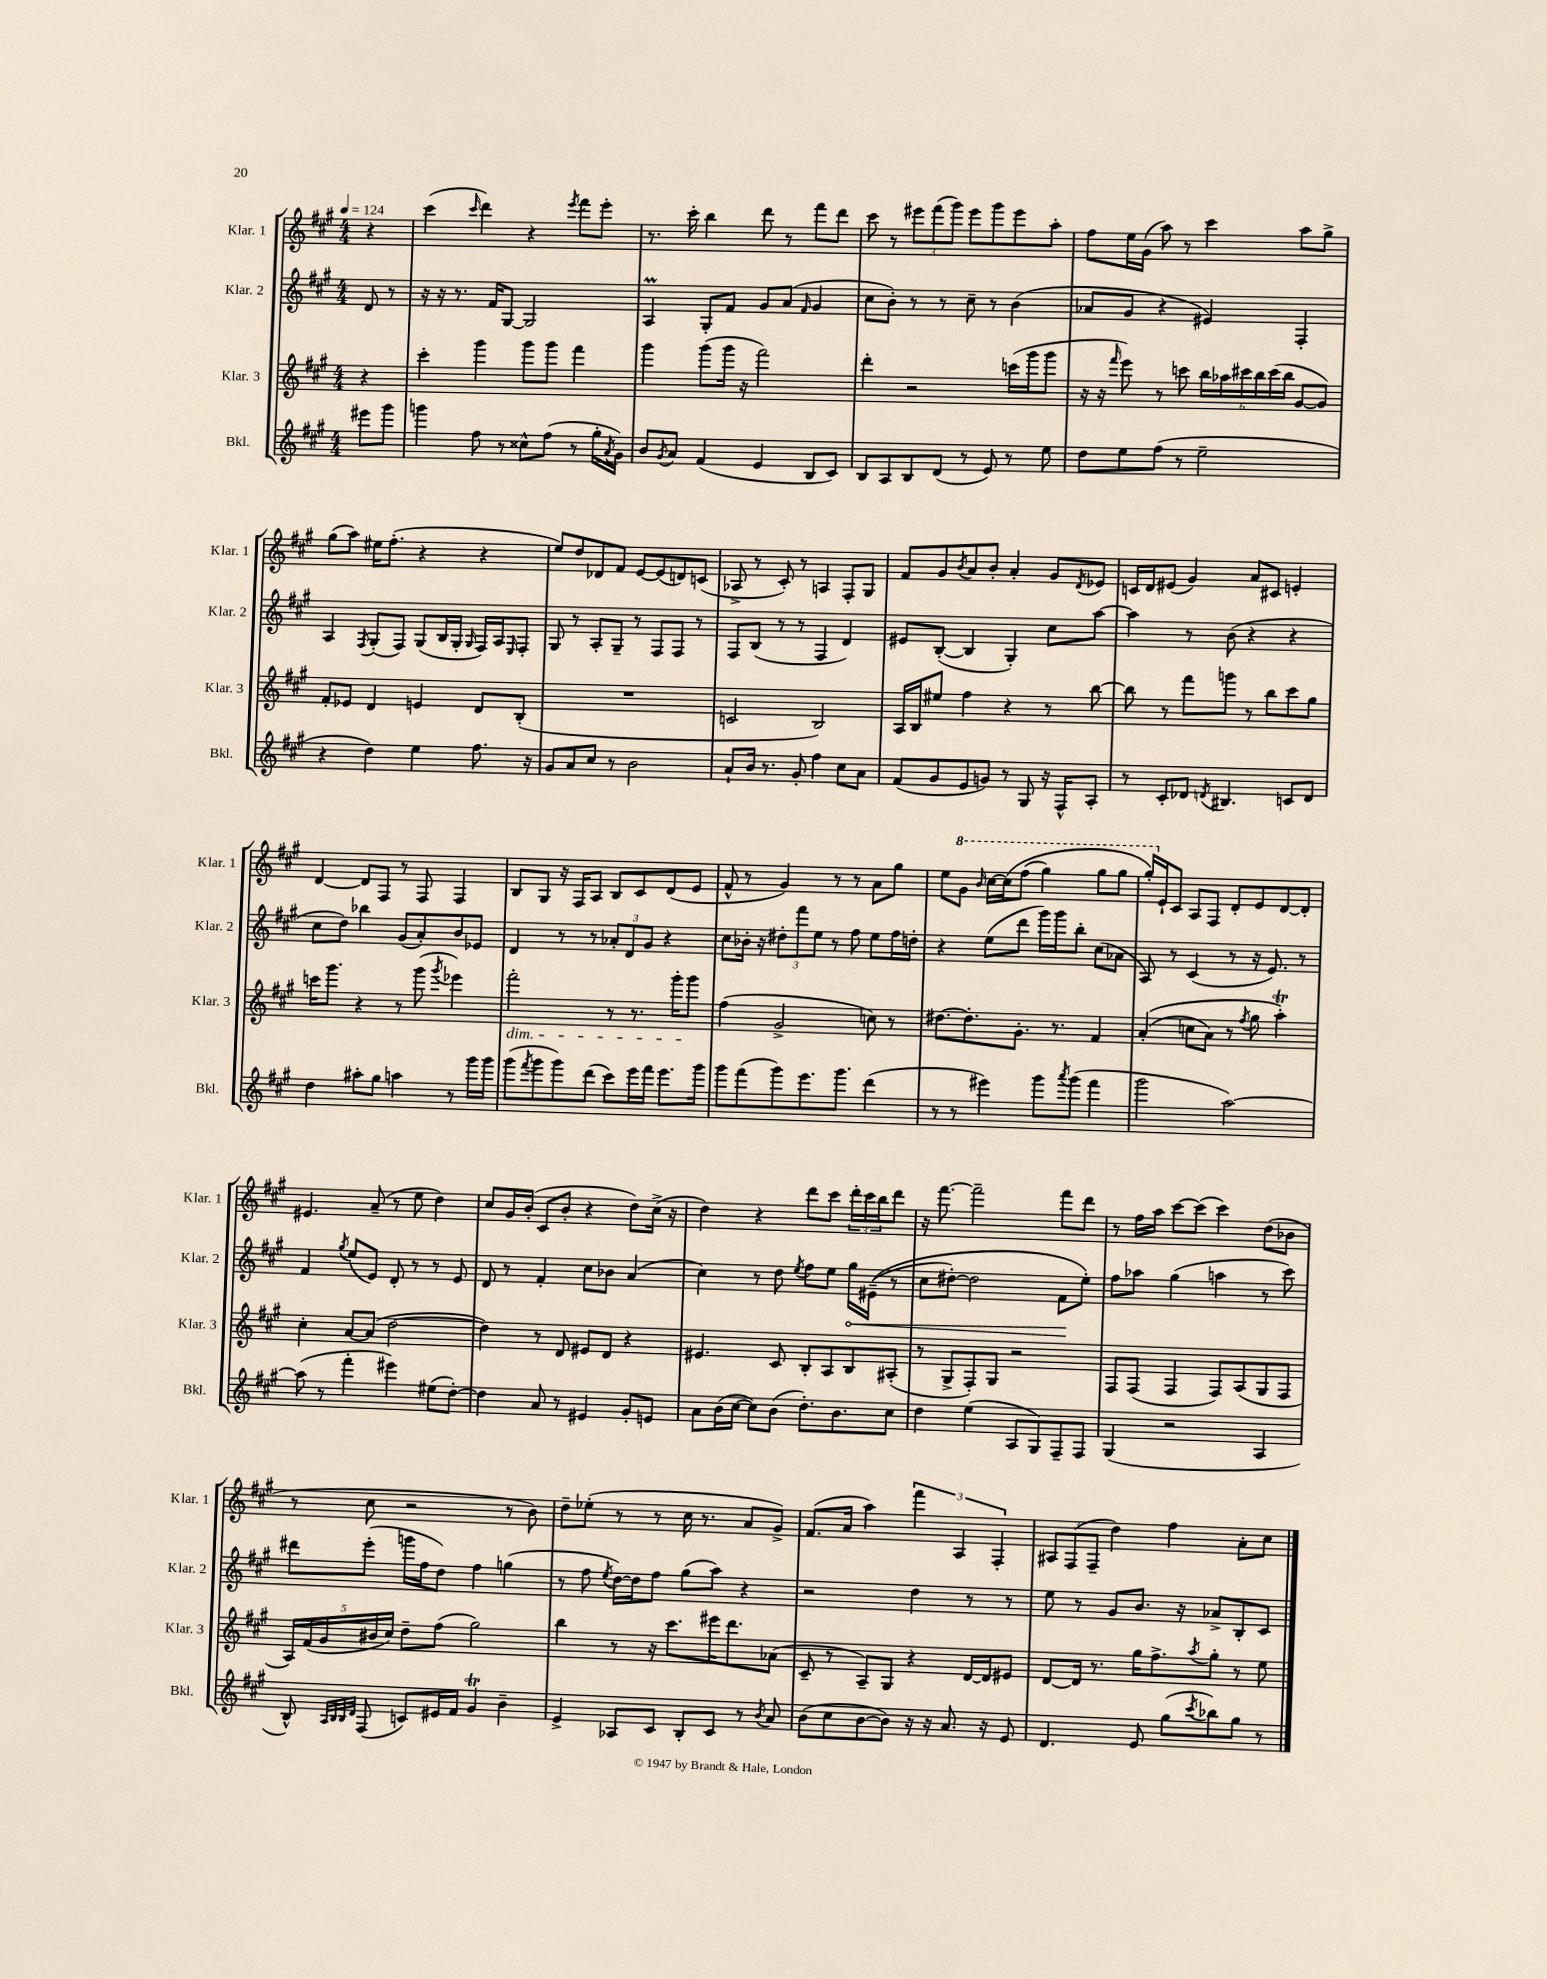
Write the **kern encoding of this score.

**kern	**kern	**kern	**kern
*staff4	*staff3	*staff2	*staff1
*clefG2	*clefG2	*clefG2	*clefG2
*k[f#c#g#]	*k[f#c#g#]	*k[f#c#g#]	*k[f#c#g#]
*M4/4	*M4/4	*M4/4	*M4/4
*MM124	*MM124	*MM124	*MM124
8eee#	4r	8d	4r
8ggg#	.	8r	.
=	=	=	=
4ggg	4ccc#'	16r	(4ccc#
.	.	16r	.
.	.	8.r	.
.	.	.	16qqccc#
8ff#	4ggg#	.	4ddd)
.	.	16f#	.
8r	.	[8G#	.
8cc##^^	8ggg#	2G#]	4r
(8ff#	8ggg#	.	.
.	.	.	8qeee
8r	4fff#	.	8fff#
16gg#'	.	.	8eee'
8qa	.	.	.
16g#)	.	.	.
=	=	=	=
8b	4ggg#	4A	8.r
8qg#	.	.	.
8a	.	.	.
.	.	.	16ccc#'
(4f#	(8ggg#	8G#'	4bb
.	16ggg#	8f#	.
.	16r	.	.
4e	2fff#)	8g#	8ddd
.	.	(8a	8r
.	.	16qqf#	.
8B	.	4g#	8fff#
8c#)	.	.	8ddd
=	=	=	=
8B	4ddd'	8cc#	8ccc#
8A	.	8b')	8r
8B	2r	8r	12eee#
.	.	.	(12fff#
(8d	.	8r	.
.	.	.	12ggg#)
8r	.	8cc#~	8eee#
8e)	.	8r	8ggg#
8r	(16ccc	(4b	8eee#
.	16ggg#	.	.
8ee	8ggg#	.	8aa'
=	=	=	=
8dd	16r	8a-	8ff#
.	16r	.	.
.	16qqfff#	.	.
8ee	8eee)	8g#	16ee
.	.	.	(16g#
(8ff#	8r	4r	8aa)
8r	8ccc	.	8r
2ee~	24bb	4e#)	4ccc#
.	24aa-	.	.
.	24ccc#	.	.
.	24bb	.	.
.	(24ccc#	.	.
.	24bb	.	.
.	[8g#	4F#'	8aa
.	8g#])	.	8gg#^
=	=	=	=
4r	8f#'	4A	(8gg#
.	8e-	.	8aa)
.	.	8qF#	.
4dd)	4d	(8G#'	16ee#
.	.	.	(8.ff#'
.	.	8F#)	.
4ee	4e	(8G#	4r
.	.	16B	.
.	.	16G#'	.
.	.	16qqG#	.
8.ff#	8d	16F#)	4r
.	.	16A	.
.	.	16qqE	.
.	(8B'	8F#'	.
16r	.	.	.
=	=	=	=
8g#	1r	8G#	8ee)
8a	.	8r	8dd
8cc#	.	8A'	8d-
8r	.	8G#~	8f#
2b	.	8r	[8e
.	.	8F#	(8e]
.	.	8F#	8d)
.	.	8r	(8c
=	=	=	=
8a`	2c	8F#	8A-^
16b	.	(8B	8r
8.r	.	.	.
.	.	8r	8c#')
8g#'	.	8r	8r
4ff#	2B)	4F#	4A
8cc#	.	4d)	8F#'
8a	.	.	8G#
=	=	=	=
(8f#	16A	8e#	8f#
.	16B	.	.
8g#	8ee#	([8B'	8g#
.	.	.	8qb
8e	4ff#	4B]	8a
8g)	.	.	8b'
8r	4r	4G#')	4a'
8G#	.	.	.
16r	8r	8cc#	8g#
16F#^^	.	.	.
.	.	.	8qd
8A'	[8bb	[8aa	8e-
=	=	=	=
8r	8bb]	4aa]	16c
.	.	.	16d
8c#'	8r	.	(8e#
8d-	8fff#	8r	4g#)
8qd	.	.	.
4.B#	8ggg	(8b	.
.	8r	4r	8a
.	8bb	.	8c#
8c	8ccc#	4r	4e'
8d	8gg#	.	.
=	=	=	=
4dd	16ccc	8cc#	[4d
.	8.ggg#	.	.
.	.	8dd)	.
8aa#'	4r	4bb-	8d]
8gg#	.	.	8F#
4aa	8r	(8g#	8r
.	(8ggg#	8a')	8F#
.	8qggg#	.	.
8r	4eee-)	8b	4F#
16ggg#	.	8e-	.
16ggg#	.	.	.
=	=	=	=
(8ggg#	2fff#'	4d	8B
8qfff#	.	.	.
8ggg#	.	.	8G#
8ggg#)	.	8r	16r
.	.	.	16F#
(8ddd	.	8r	8A
8ccc#)	8r	12a-'	8B
.	.	12d	.
16eee	8.r	.	8c#
.	.	12g#	.
16fff#	.	.	.
8.eee	.	4r	(8d
.	16ggg#'	.	.
.	8ggg#	.	8e
16ggg#	.	.	.
=	=	=	=
8ggg#	(4ff#	8cc#	8f#^^
(8fff#	.	16b-'	8r
.	.	16r	.
8ggg#)	2g#^	12dd#'	4g#)
.	.	12fff#	.
8.eee	.	.	.
.	.	12ee	.
.	.	8r	8r
8.ggg#	.	.	.
.	.	8ff#	8r
(4ddd	8cc)	8ee	8a
.	8r	16ff#	8gg#
.	.	16dd'	.
=	=	=	=
8r	[8.dd#	4r	8ee
8r	.	.	8gg#
.	8.dd#']	.	.
.	.	.	16qqbb
4eee#)	.	(8ee	[16ccc#
.	.	.	&(16ccc#]
.	8.g#'	8ddd	(8fff#
8ggg#	.	16ggg#)	4ggg#)
.	8.r	16ggg#	.
8qaaa	.	.	.
(8ggg#	.	8bb'	.
4fff#	4f#	(8cc#	8ggg#
.	.	8a-	8ggg#
=	=	=	=
2ggg#	&((4a'	8A)	16ggg#'&)
.	.	.	16e`
.	.	8r	8c#
.	8cc	(4c#	8A
.	8a)	.	8F#
[2aa)	8r	8r	8d'
.	8qff#	.	.
.	8gg#	16r	8e
.	.	8.e)	.
.	4aa'&)	.	[8d
.	.	8r	8d']
=	=	=	=
(8aa]	4cc#'	4f#	4.e#
8r	.	.	.
.	.	8qgg#	.
4fff#'	[8a	(8ee	.
.	(8a]	8e)	(8a~
4eee#)	[2dd	8d'	8r
.	.	8r	8ee
(8ee#	.	8r	4dd)
[8dd')	.	8e	.
=	=	=	=
4dd]	4dd])	8d	8cc#
.	.	8r	16g#
.	.	.	(16b'
8a	8r	4f#'	8c#
8r	8d	.	8b'
4e#	8e#	8cc#	4r
.	8d	8b-	.
8g#'	4r	(4a	8dd)
8e	.	.	(16cc#^
.	.	.	16r
=	=	=	=
8a	4.e#	4cc#)	4dd)
(16b	.	.	.
[16cc#	.	.	.
8cc#])	.	8r	4r
(8b	8c#	8dd	.
.	.	8qee	.
8.dd')	8B'	8ff#	8ddd
.	8A	8ee	8ccc#
8.b	.	.	.
.	8B	16gg#	24ddd'
.	.	.	24ccc#
.	.	&((16e#~	.
.	.	.	24bb
8cc#	(8A#'	8r	8ddd
=	=	=	=
4dd	8r	8cc#	16r
.	.	.	[8.fff#
.	8G#^	[8dd#')	.
(4ee	8F#')	2dd#]	2fff#~]
.	8G#	.	.
8A	2r	.	.
8G#)	.	.	.
8F#~	.	8f#	8fff#
8F#	.	8ee'&)	8ddd
=	=	=	=
(4G#	8F#	8ff#	8r
.	(8F#	8aa-	16ff#
.	.	.	16aa
2r	4F#	(4gg#	[8ccc#
.	.	.	(8ccc#]
.	8F#)	4aa	4ccc#)
.	(8A	.	.
4A	8G#	8r	(8dd
.	8F#	8ccc#)	8b-
=	=	=	=
8B^^)	20A)	8ddd#	8r
.	(20f#	.	.
.	20g#	.	.
32qqA	.	.	.
32qqB	.	.	.
32qqB	.	.	.
32qqd	.	.	.
(8F#	.	(8eee'	8cc#
.	20b#	.	.
.	20cc#)	.	.
8c)	8dd~	16ggg	2r
.	.	16ff#	.
16e#	(8ff#	8dd)	.
16f#	.	.	.
4g#	2gg#)	4ff#	.
4b~	.	(4gg	8r
.	.	.	8b)
=	=	=	=
4e^	4bb	8r	8dd~
.	.	8ff#	(8ee-'
.	.	8qee	.
8A-	8r	[16dd)	8r
.	.	16dd]	.
8c#	16r	8ff#	8r
.	8.ccc#	.	.
8B'	.	(8gg#	16cc#
.	.	.	8.r
8c#	16eee#	8aa)	.
.	8.ddd	.	.
8r	.	4r	8a
8qb	.	.	.
8a	(8a-	.	8g#^)
=	=	=	=
(8b	8c#~	2r	(8.f#
8cc#	8r	.	.
.	.	.	16a
[8b	8A~)	.	4aa)
8b])	8G#	.	.
16r	4r	4dd	6fff#
16r	.	.	.
8.a	.	.	.
.	.	.	6A
.	[16d	8r	.
16r	16d]	.	.
.	.	.	6F#'
8e	8e#	8r	.
=	=	=	=
4.d	[8d	8ee	12A#
.	.	.	(12F#
.	16d]	8r	.
.	.	.	12F#~
.	8.r	.	.
.	.	8g#	4dd)
8e	16gg#	8.b	.
.	8.ff#^	.	.
(8gg#	.	.	4ff#
.	.	16r	.
8qccc#	8qaa	.	.
8bb-)	8gg#'	8a-^	.
8gg#	8r	8B'	8a'
8r	8ee	8c#	8cc#
==	==	==	==
*-	*-	*-	*-
